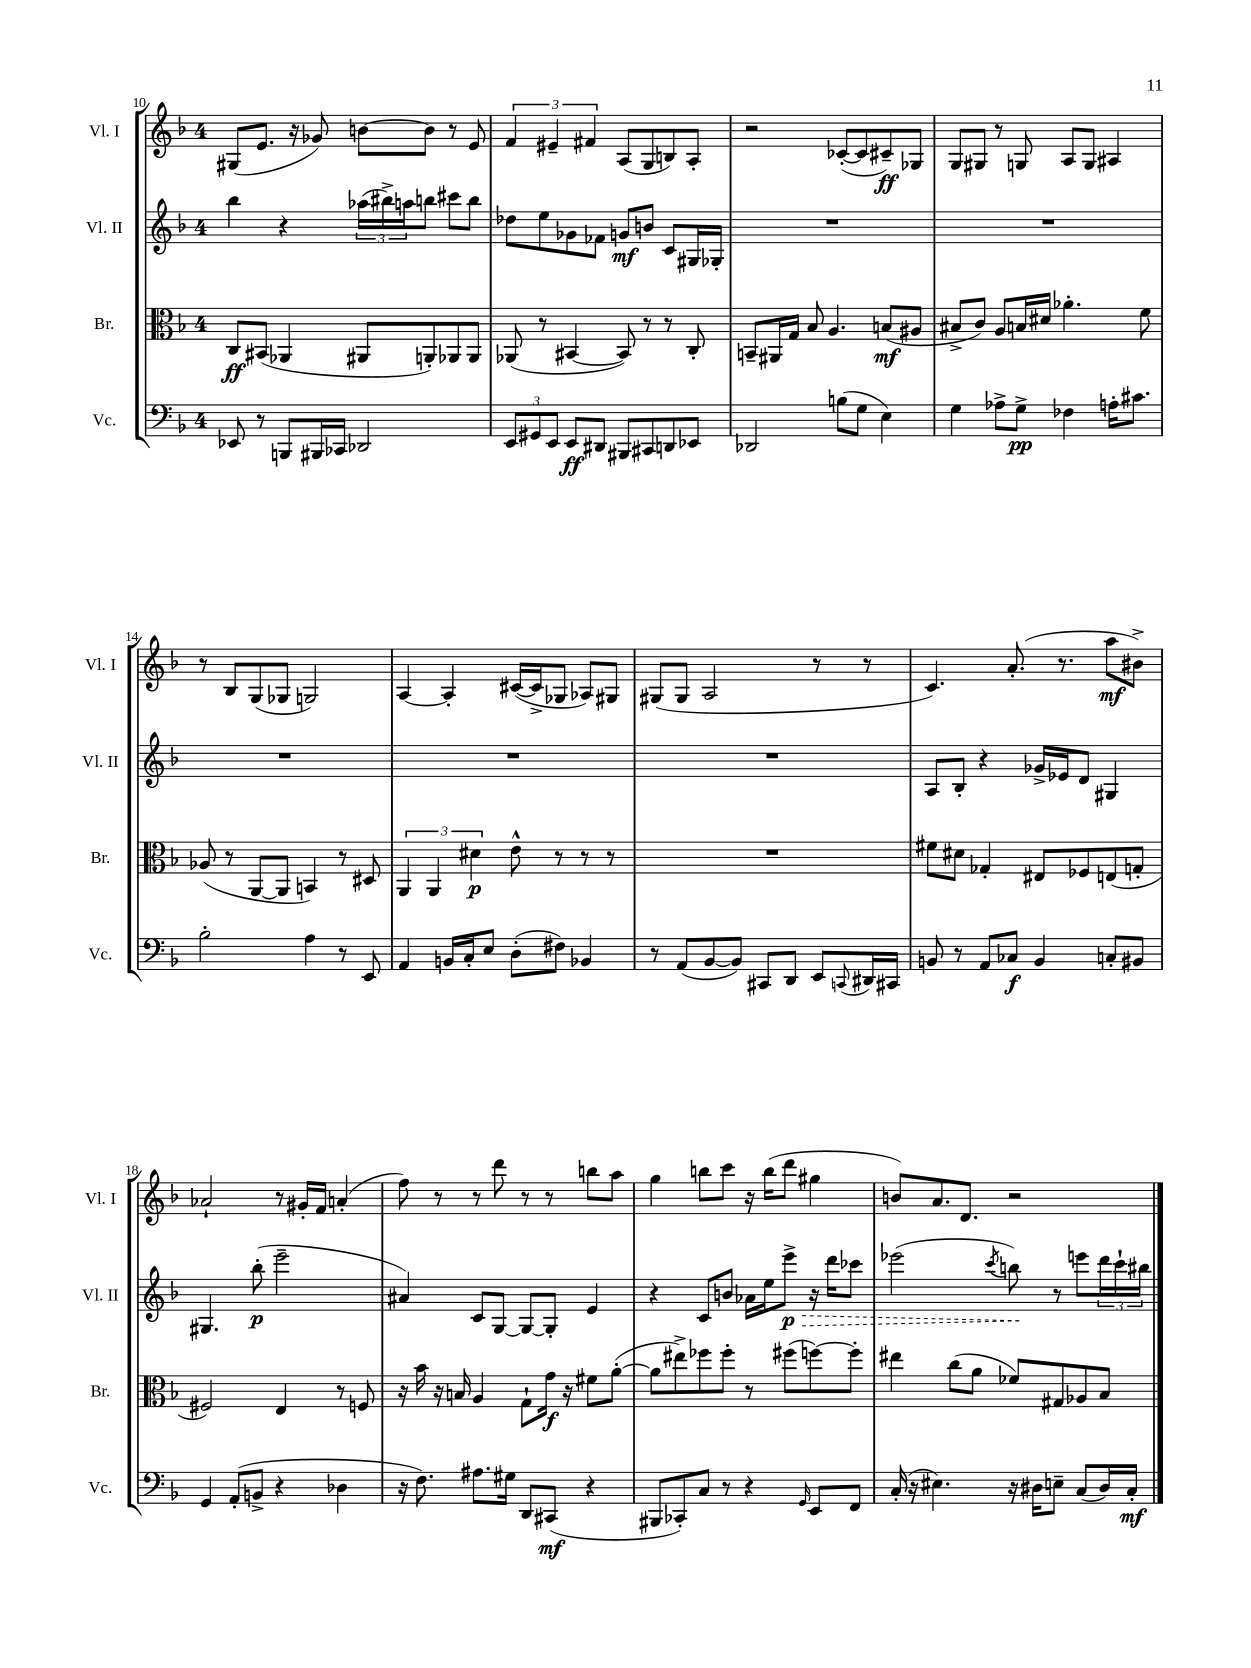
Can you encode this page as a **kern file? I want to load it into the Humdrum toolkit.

**kern	**kern	**kern	**kern
*staff4	*staff3	*staff2	*staff1
*clefF4	*clefC3	*clefG2	*clefG2
*k[b-]	*k[b-]	*k[b-]	*k[b-]
*M4/4	*M4/4	*M4/4	*M4/4
8EE-	8C	4bb-	(8G#
8r	(8BB#	.	8.e
8BBB	4AA-	4r	.
.	.	.	16r
16BBB#	.	.	8g-)
16CC-	.	.	.
2DD-	8AA#	(24aa-	[8b
.	.	24bb#^)	.
.	.	24aa	.
.	8AA')	8bb	8b]
.	8AA-	8ccc#	8r
.	8AA-	8bb	8e
=	=	=	=
12EE	(8AA-	8dd-	6f
12GG#	.	.	.
.	8r	8ee	.
12EE	.	.	6e#~
8EE	[4BB#	8g-	.
.	.	.	6f#
8DD#	.	8f-	.
8BBB#	8BB#])	8g	(8A
8CC#	8r	8b	8G
8DD	8r	8c	8B)
8EE-	8C'	16G#	8A'
.	.	16G-'	.
=	=	=	=
2DD-	8BB~	1r	2r
.	16AA#	.	.
.	16G	.	.
.	8B-	.	.
.	4.A	.	.
(8B	.	.	([8c-'
8G	.	.	8c-]
4E)	(8B	.	8c#~)
.	8A#	.	8G-
=	=	=	=
4G	8B#^	1r	8G
.	8c)	.	8G#
8A-^	8A	.	8r
8G^	16B	.	8G
.	16d#	.	.
4F-	4.a-'	.	8A
.	.	.	8G
16A'	.	.	4A#
8.c#	.	.	.
.	8f	.	.
=	=	=	=
2B-'	(8A-	1r	8r
.	8r	.	8B-
.	[8AA	.	(8G
.	8AA]	.	8G-
4A	4BB)	.	2G)
8r	8r	.	.
8EE	8D#	.	.
=	=	=	=
4AA	6AA	1r	[4A
.	6AA	.	.
16BB	.	.	4A']
16C'	.	.	.
.	6d#	.	.
8E	.	.	.
(8D'	8e^^	.	([16c#
.	.	.	16c#^]
8F#)	8r	.	8G-
4BB-	8r	.	8A-)
.	8r	.	8G#
=	=	=	=
8r	1r	1r	(8G#
(8AA	.	.	8G#
[8BB-	.	.	2A
8BB-])	.	.	.
8CC#	.	.	.
8DD	.	.	.
8EE	.	.	8r
8qqCC	.	.	.
16DD#	.	.	8r
16CC#	.	.	.
=	=	=	=
8BB	8f#	8A	4.c)
8r	8d#	8B-'	.
8AA	4G-'	4r	.
8C-	.	.	(8.a'
4BB	8E#	16g-^	.
.	.	16e-	8.r
.	8F-	8d	.
8C'	(8E	4G#	8aa
8BB#	8G'	.	8b#^)
=	=	=	=
4GG	2F#)	4.G#	2a-`
(8AA'	.	.	.
8BB^	.	(8bb-'	.
4r	4E	2eee~	8r
.	.	.	16g#'
.	.	.	16f
4D-	8r	.	(4a'
.	8F	.	.
=	=	=	=
16r	16r	4a#)	8ff)
8.F)	16b-	.	.
.	16r	.	8r
.	16B	.	.
8.A#	4A	8c	8r
.	.	[8G	8ddd
16G#	.	.	.
8DD	8G`	8G_	8r
(8CC#	16g	8G']	8r
.	16r	.	.
4r	8f#	4e	8bb
.	([8a'	.	8aa
=	=	=	=
8BBB#	8a]	4r	4gg
8CC-')	8ee#^)	.	.
8C	8ff-	8c	8bb
8r	8ff-'	8b	8ccc
4r	8r	16a-	16r
.	.	16ee	(16bb
.	(8ff#	8eee^	8ddd
16qqGG	.	.	.
8EE	[8ff)	16r	4gg#
.	.	16ddd	.
8FF	8ff']	8ccc-	.
=	=	=	=
(16C'	4ee#	(2eee-	8b)
16r	.	.	.
4.E#)	.	.	8.a
.	(8cc	.	.
.	.	.	8.d
.	8a	.	.
.	.	8qccc	.
16r	8f-)	8bb)	2r
16D#	.	.	.
8E~	8G#	8r	.
(8C	8A-	8eee	.
16D#)	8B-	24ddd	.
.	.	24ccc`	.
16C'	.	.	.
.	.	24bb#	.
==	==	==	==
*-	*-	*-	*-
